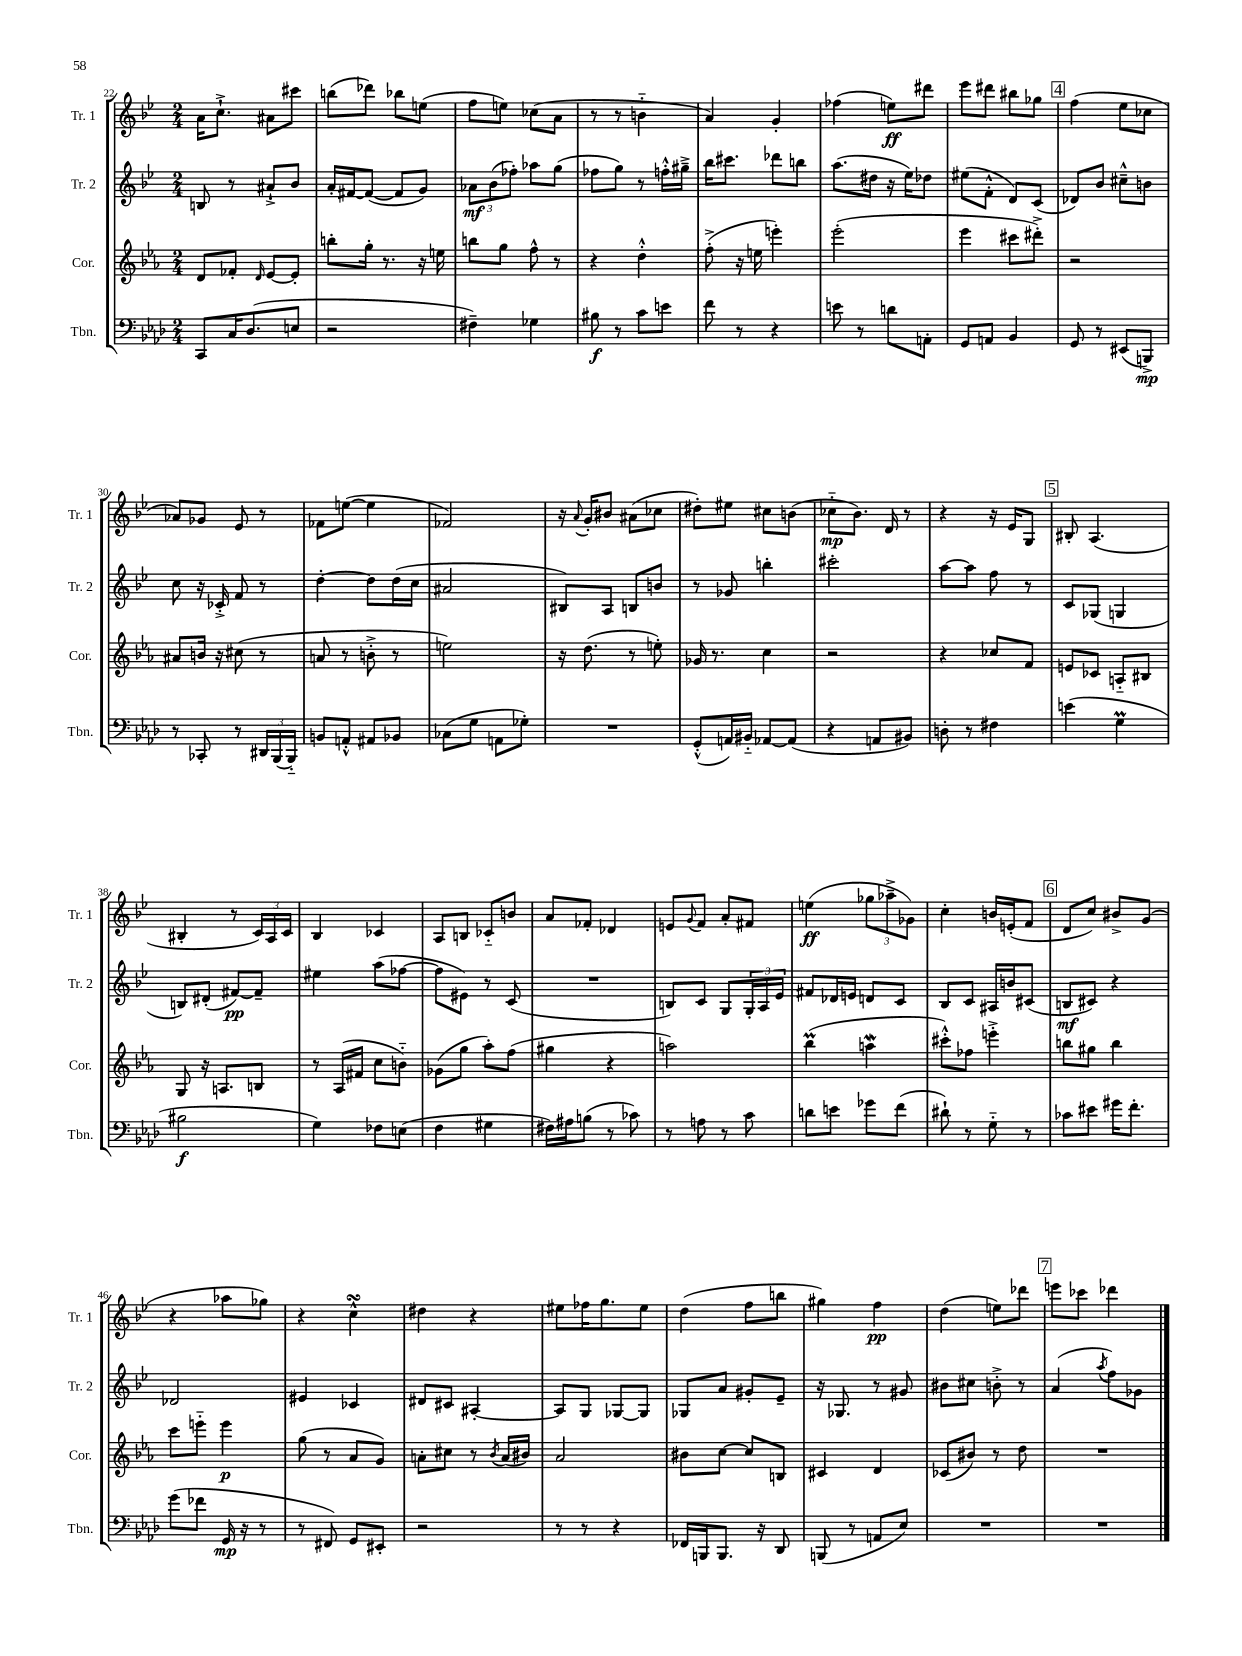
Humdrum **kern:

**kern	**kern	**kern	**kern
*staff4	*staff3	*staff2	*staff1
*clefF4	*clefG2	*clefG2	*clefG2
*k[b-e-a-d-]	*k[b-e-a-]	*k[b-e-]	*k[b-e-]
*M2/4	*M2/4	*M2/4	*M2/4
8CC	8d	8B	16a
.	.	.	8.cc`^
16C	8f-'	8r	.
(8.D-	.	.	.
.	16qqd	.	.
.	[8e-	8a#`^	8a#
8E	8e-']	8b-	8ccc#
=	=	=	=
2r	8bb'	16a'	(8bb
.	.	[16f#	.
.	16gg'	(8f#_	8ddd-)
.	8.r	.	.
.	.	8f#]	8bb-
.	16r	8g)	(8ee
.	16ee	.	.
=	=	=	=
4F#~)	8bb	12a-	8ff
.	.	(12b-	.
.	8gg	.	8ee)
.	.	12ff-')	.
4G-	8ff^^	8aa-	(8cc-
.	8r	(8gg	8a
=	=	=	=
8B#	4r	8ff-	8r
8r	.	8gg)	8r
8c	4dd'^^	8r	4b'~
8e	.	16ff'^^	.
.	.	16gg#~^	.
=	=	=	=
8f	(8ff'^	16bb-	4a)
.	.	8.ccc#	.
8r	16r	.	.
.	16ee	.	.
4r	4eee')	8ddd-	4g'
.	.	8bb	.
=	=	=	=
8e	(2eee-'	(8.aa	(4ff-
8r	.	.	.
.	.	16dd#	.
8d	.	16r	8ee)
.	.	16ee-)	.
8AA'	.	8dd-	8ddd#
=	=	=	=
8GG	4eee-	(8ee#	8eee-
8AA	.	8f'^^	8ddd#
4BB-	8ccc#	8d)	8bb#
.	8ddd#'^)	(8c	8gg-
=	=	=	=
8GG	2r	8d-)	(4ff
8r	.	8b-	.
(8EE#	.	8cc#~^^	8ee-
8BBB^)	.	8b	8cc-
=	=	=	=
8r	8a#	8cc	8a-)
8CC-'	16b	16r	8g-
.	16r	16c-'^	.
8r	(8cc#	8f	8e-
24DD#	8r	8r	8r
(24BBB-	.	.	.
24BBB-'~)	.	.	.
=	=	=	=
8BB	8a	[4dd'	8f-
8AA'^^	8r	.	([8ee
8AA#	8b'^	8dd]	4ee]
8BB-	8r	(16dd	.
.	.	16cc	.
=	=	=	=
(8C-	2ee)	2a#	2f-)
8G	.	.	.
8AA	.	.	.
8G-')	.	.	.
=	=	=	=
2r	16r	8B#)	16r
.	.	.	8qqa
.	(8.dd	.	16g'
.	.	8A	8b#
.	8r	8B	(8a#
.	8ee')	8b	8cc-
=	=	=	=
(8GG'^^	16g-	8r	8dd#')
.	8.r	.	.
16AA)	.	8g-	8ee#
16BB#'~	.	.	.
[8AA-	4cc	4bb'	8cc#
(8AA-]	.	.	(8b
=	=	=	=
4r	2r	2ccc#'	8cc-'~
.	.	.	8.b-)
8AA	.	.	.
.	.	.	16d
8BB#)	.	.	8r
=	=	=	=
8D'	4r	[8aa	4r
8r	.	8aa]	.
4F#	8cc-	8ff	16r
.	.	.	16e-
.	8f	8r	8G
=	=	=	=
(4e	8e	8c	8B#'
.	8c-	(8G-	(4.A
4G	8A'~	4G	.
.	8B#	.	.
=	=	=	=
2B#	8G	8B)	4B#'
.	16r	(8d#'	.
.	8.A	.	.
.	.	[8f#)	8r
.	8B	8f#~]	24c)
.	.	.	24A
.	.	.	24c
=	=	=	=
4G)	8r	4ee#	4B-
.	(16A-	.	.
.	16f#	.	.
8F-	8cc	(8aa	4c-
(8E	8b'~)	[8ff-	.
=	=	=	=
4F	(8g-	8ff-]	8A
.	8gg	8e#)	8B
4G#	8aa-')	8r	8c-'~
.	(8ff	(8c	8b
=	=	=	=
16F#)	4gg#	2r	8a
16A#	.	.	.
(8B	.	.	8f-'
8r	4r	.	4d-
8c-)	.	.	.
=	=	=	=
8r	2aa)	8B)	8e
.	.	.	8qqg
8A	.	8c	8f
8r	.	8G	8a'
8c	.	24G'	8f#
.	.	24A	.
.	.	24e-	.
=	=	=	=
8d	(4bb-	8f#	(4ee
8e	.	16d-	.
.	.	16e	.
8g-	4aa	8d	12gg-
.	.	.	12aa-~^
(8f	.	8c	.
.	.	.	12g-)
=	=	=	=
8d#`)	8ccc#'^^)	8B-	4cc'
8r	8ff-	8c	.
8G'~	4eee'^	16A#	16b
.	.	16b	(16e'
8r	.	(8c#	8f
=	=	=	=
8c-	8bb	8B	8d
8e#	8gg#	8c#)	8cc)
16g#	4bb	4r	8b#^
8.f'	.	.	.
.	.	.	(8g
=	=	=	=
(8g	8ccc	2d-	4r
8f-	8eee'~	.	.
16GG	4eee	.	8aa-
16r	.	.	.
8r	.	.	8gg-)
=	=	=	=
8r	(8gg	4e#	4r
8FF#)	8r	.	.
8GG	8a-	4c-	4cc^^
8EE#'	8g)	.	.
=	=	=	=
2r	8a'	8d#	4dd#
.	8cc#	8c#	.
.	8r	[4A#'	4r
.	8qb-	.	.
.	(16a	.	.
.	16b#)	.	.
=	=	=	=
8r	2a-	8A#]	8ee#
8r	.	8G	16ff-
.	.	.	8.gg
4r	.	[8G-	.
.	.	8G-]	8ee#
=	=	=	=
16FF-	8b#	8G-	(4dd
16BBB	.	.	.
8.BBB	[8cc	8a	.
.	8cc]	8g#'	8ff
16r	.	.	.
8DD-	8B	8e-~	8bb
=	=	=	=
(8BBB	4c#	16r	4gg#)
.	.	8.G-	.
8r	.	.	.
8AA	4d	8r	4ff
8E-)	.	8g#	.
=	=	=	=
2r	(8c-	8b#	(4dd
.	8b#)	8cc#	.
.	8r	8b'^	8ee)
.	8dd	8r	8ddd-
=	=	=	=
2r	2r	(4a	8eee
.	.	.	8ccc-
.	.	8qaa	.
.	.	8ff)	4ddd-
.	.	8g-	.
==	==	==	==
*-	*-	*-	*-
